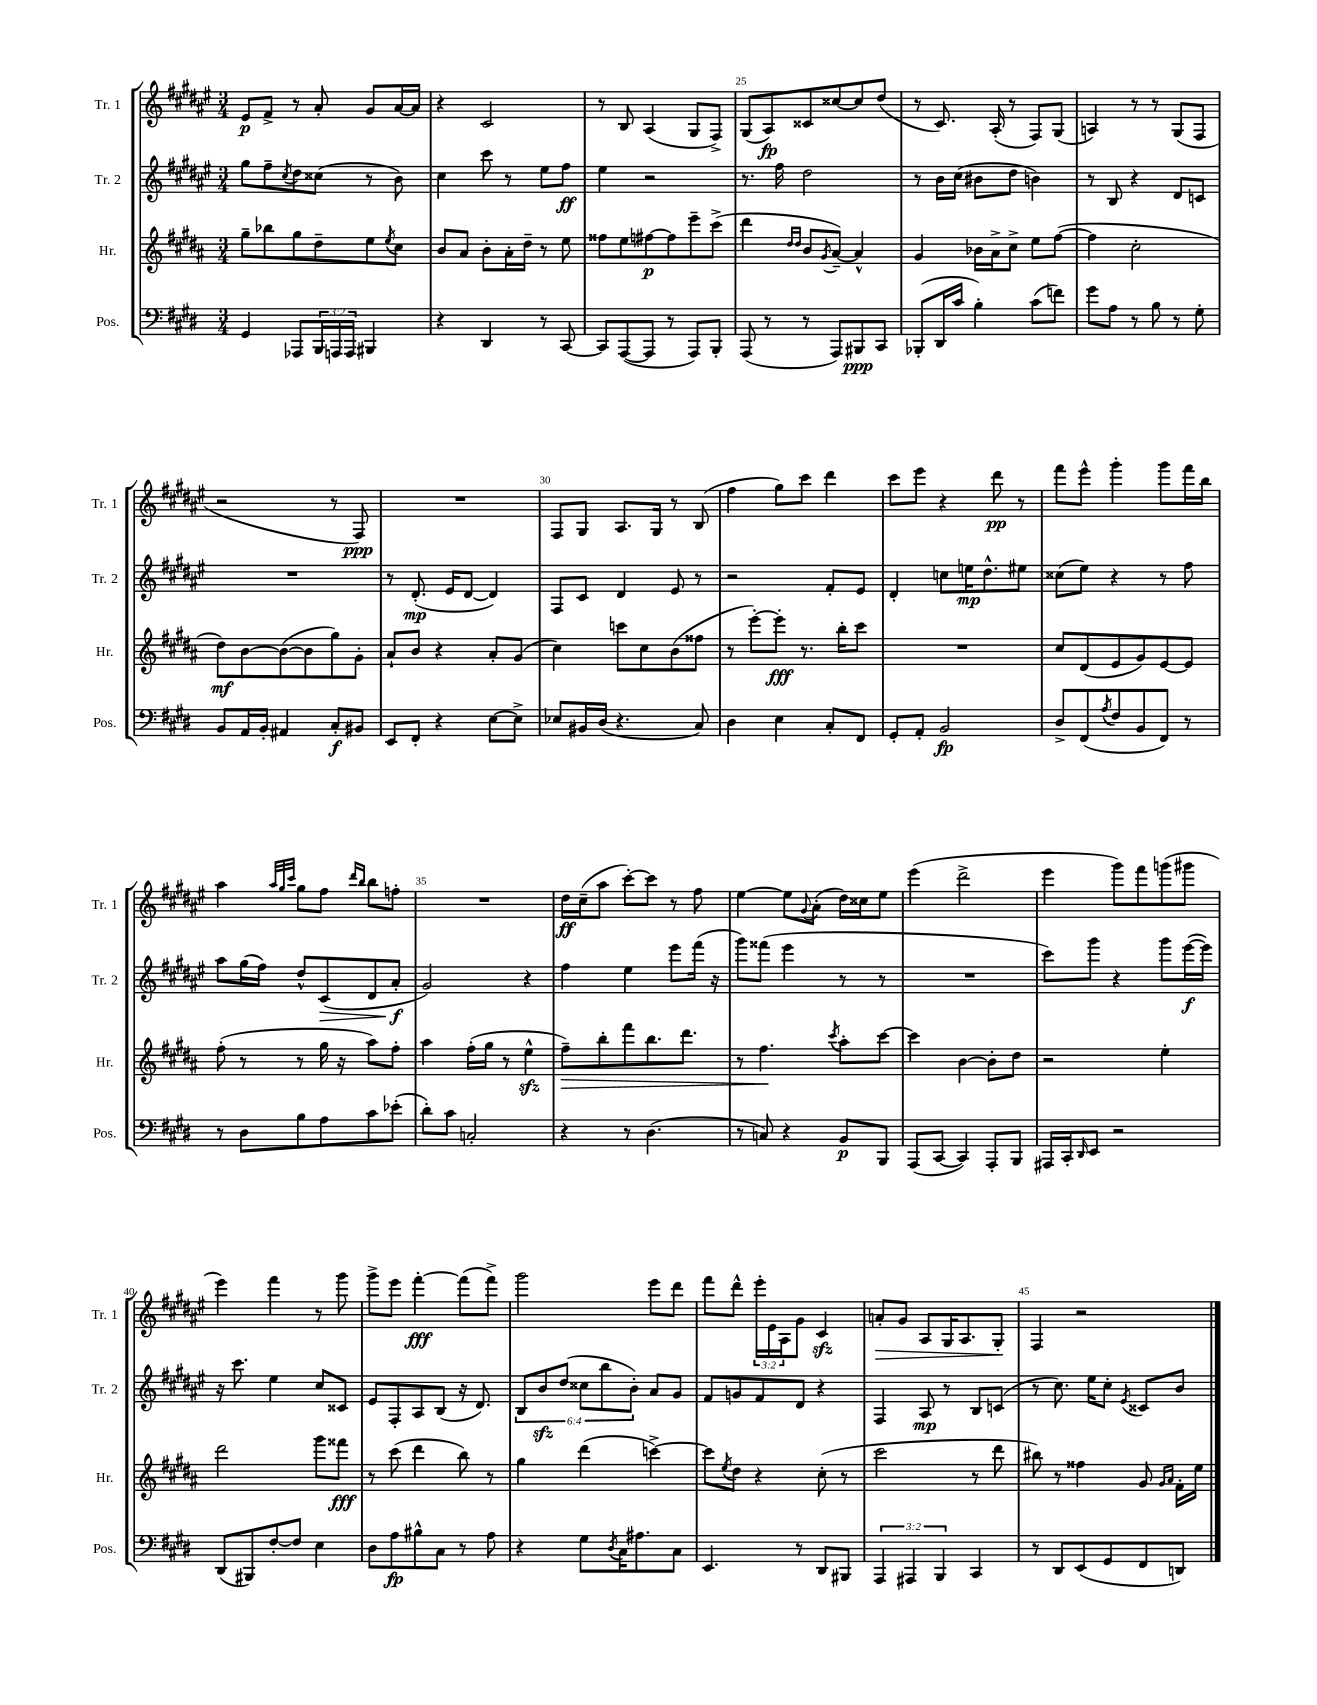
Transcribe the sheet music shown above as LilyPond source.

<<
\new StaffGroup <<
\new Staff = "s0" \with { instrumentName = "Tr. 1" shortInstrumentName = "Tr. 1" } {
    \clef treble \key fis \major \numericTimeSignature \time 3/4 \override Staff.TupletNumber.text = #tuplet-number::calc-fraction-text
    eis'8\p fis'8-> r8 ais'8-. gis'8 ais'16~ ais'16 |
    r4 cis'2 |
    r8 b8 ais4( gis8 fis8->) |
    gis8( ais8\fp) cisis'8 cisis''8~ cisis''8 dis''8( |
    r8 cis'8.) ais16-.( r8 fis8) gis8( |
    a4) r8 r8 gis8( fis8 |
    r2 r8 fis8\ppp) |
    R2. |
    fis8 gis8 ais8. gis16 r8 b8( |
    fis''4 gis''8) cis'''8 dis'''4 |
    cis'''8 eis'''8 r4 dis'''8\pp r8 |
    fis'''8 eis'''8-^ gis'''4-. gis'''8 fis'''16 b''16 |
    ais''4 \grace { ais''32 gis''32 cis'''32 } gis''8 fis''8 \grace { dis'''16 b''16 } b''8 f''8-. |
    R2. |
    dis''16\ff cis''16--( ais''8 cis'''8~-.) cis'''8 r8 fis''8 |
    eis''4~ eis''8 \appoggiatura { gis'8 } ais'8-.( dis''16) cisis''16 eis''8 |
    eis'''4( dis'''2-> |
    eis'''4 gis'''8) fis'''8 g'''8( gis'''8 |
    eis'''4) fis'''4 r8 gis'''8 |
    gis'''8-> eis'''8 fis'''4~-.\fff fis'''8( fis'''8->) |
    gis'''2 eis'''8 dis'''8 |
    fis'''8 dis'''8-^ \tuplet 3/2 { eis'''16-. eis'16 ais16 } gis'8 cis'4\sfz |
    a'8-.\> gis'8 ais8 gis16 ais8. gis8-.\! |
    fis4 r2 \bar "|." |
}
\new Staff = "s1" \with { instrumentName = "Tr. 2" shortInstrumentName = "Tr. 2" } {
    \clef treble \key fis \major \numericTimeSignature \time 3/4 \override Staff.TupletNumber.text = #tuplet-number::calc-fraction-text
    gis''8 fis''8-- \acciaccatura { cis''8 } dis''8 cisis''8( r8 b'8) |
    cis''4 cis'''8 r8 eis''8 fis''8\ff |
    eis''4 r2 |
    r8. fis''16 dis''2 |
    r8 b'16 cis''16( bis'8 dis''8 b'4) |
    r8 b8 r4 dis'8 c'8 |
    R2. |
    r8 dis'8.-.\mp( eis'16 dis'8~ dis'4) |
    fis8 cis'8 dis'4 eis'8 r8 |
    r2 fis'8-. eis'8 |
    dis'4-. c''8 e''16\mp dis''8.-^ eis''8 |
    cisis''8( eis''8) r4 r8 fis''8 |
    ais''8 gis''16( fis''16) dis''8-^ cis'8\>( dis'8 ais'8-.\f\! |
    gis'2) r4 |
    fis''4 eis''4 eis'''8 fis'''16( r16 |
    gis'''8) fisis'''8( eis'''4 r8 r8 |
    R2. |
    cis'''8) gis'''8 r4 gis'''8 eis'''16~\f( eis'''16) |
    r16 cis'''8. eis''4 cis''8 cisis'8 |
    eis'8 fis8-. ais8 b8( r16 dis'8.) |
    \tuplet 6/4 { b8 b'8\sfz dis''8( cisis''8 b''8 b'8-.) } ais'8 gis'8 |
    fis'8 g'8 fis'8 dis'8 r4 |
    fis4 ais8\mp r8 b8 c'8( |
    r8 cis''8.) eis''16 cis''8-. \acciaccatura { eis'8 } cisis'8 b'8 \bar "|." |
}
\new Staff = "s2" \with { instrumentName = "Hr." shortInstrumentName = "Hr." } {
    \clef treble \key b \major \numericTimeSignature \time 3/4
    gis''8-- bes''8 gis''8 dis''8-- e''8 \acciaccatura { e''8 } cis''8 |
    b'8 ais'8 b'8-. ais'16-. dis''16-- r8 e''8 |
    fisis''8 e''8 fis''8~\p fis''8 e'''8-- cis'''8->( |
    dis'''4 \grace { dis''16 dis''16 } b'8 \acciaccatura { gis'8 } ais'8~--) ais'4-^ |
    gis'4 bes'16 ais'16-> cis''8-> e''8 fis''8~( |
    fis''4 cis''2-. |
    dis''8\mf) b'8~ b'8~( b'8 gis''8) gis'8-. |
    ais'8-! b'8 r4 ais'8-. gis'8( |
    cis''4) c'''8 cis''8 b'8( fisis''8 |
    r8 e'''8~-.) e'''8-.\fff r8. b''16-. cis'''8 |
    R2. |
    cis''8 dis'8( e'8 gis'8) e'8~ e'8 |
    fis''8-.( r8 r8 gis''16 r16 ais''8) fis''8-. |
    ais''4 fis''16-.( gis''16 r8 e''4-^\sfz |
    fis''8--\>) b''8-. fis'''8 b''8. dis'''8. |
    r8 fis''4.\! \acciaccatura { cis'''8 } ais''8-. cis'''8~ |
    cis'''4 b'4~ b'8-. dis''8 |
    r2 e''4-. |
    dis'''2 gis'''8 fisis'''8\fff |
    r8 cis'''8( dis'''4 b''8) r8 |
    gis''4 dis'''4( c'''4~->) |
    c'''8 \acciaccatura { e''8 } dis''8 r4 cis''8-.( r8 |
    cis'''2 r8 dis'''8 |
    bis''8) r8 fisis''4 gis'8 \grace { gis'16 ais'16 } fis'16-. e''16 \bar "|." |
}
\new Staff = "s3" \with { instrumentName = "Pos." shortInstrumentName = "Pos." } {
    \clef bass \key e \major \numericTimeSignature \time 3/4 \override Staff.TupletNumber.text = #tuplet-number::calc-fraction-text
    gis,4 aes,,8 \tuplet 3/2 { b,,16 a,,16 a,,16 } bis,,4 |
    r4 dis,4 r8 cis,8~ |
    cis,8 a,,8~( a,,8 r8 a,,8) b,,8-. |
    a,,8( r8 r8 a,,8) bis,,8\ppp cis,8 |
    bes,,8-.( dis,16 cis'16 b4-.) cis'8( f'8) |
    gis'8 a8 r8 b8 r8 gis8-. |
    b,8 a,16 b,16-. ais,4 cis8-.\f bis,8 |
    e,8 fis,8-. r4 e8~ e8-> |
    ees8 bis,16 dis16( r4. cis8) |
    dis4 e4 cis8-. fis,8 |
    gis,8-. a,8-. b,2\fp |
    dis8-> fis,8( \acciaccatura { a8 } fis8 b,8 fis,8) r8 |
    r8 dis8 b8 a8 cis'8 ees'8-.( |
    dis'8-.) cis'8 c2-. |
    r4 r8 dis4.( |
    r8 c8) r4 b,8\p b,,8 |
    a,,8( cis,8~ cis,4) a,,8-. b,,8 |
    ais,,16 cis,16-. \grace { dis,16 } e,8 r2 |
    dis,8( bis,,8) fis8~-. fis8 e4 |
    dis8 a8\fp bis8-^ cis8 r8 a8 |
    r4 gis8 \acciaccatura { dis8 } cis16 ais8. cis8 |
    e,4. r8 dis,8 bis,,8 |
    \tuplet 3/2 { a,,4 ais,,4 b,,4 } cis,4 |
    r8 dis,8 e,8( gis,8 fis,8 d,8) \bar "|." |
}
>>
>>
\layout { \context { \Score currentBarNumber = #22 \override BarNumber.break-visibility = ##(#f #t #t) barNumberVisibility = #(every-nth-bar-number-visible 5) } }
